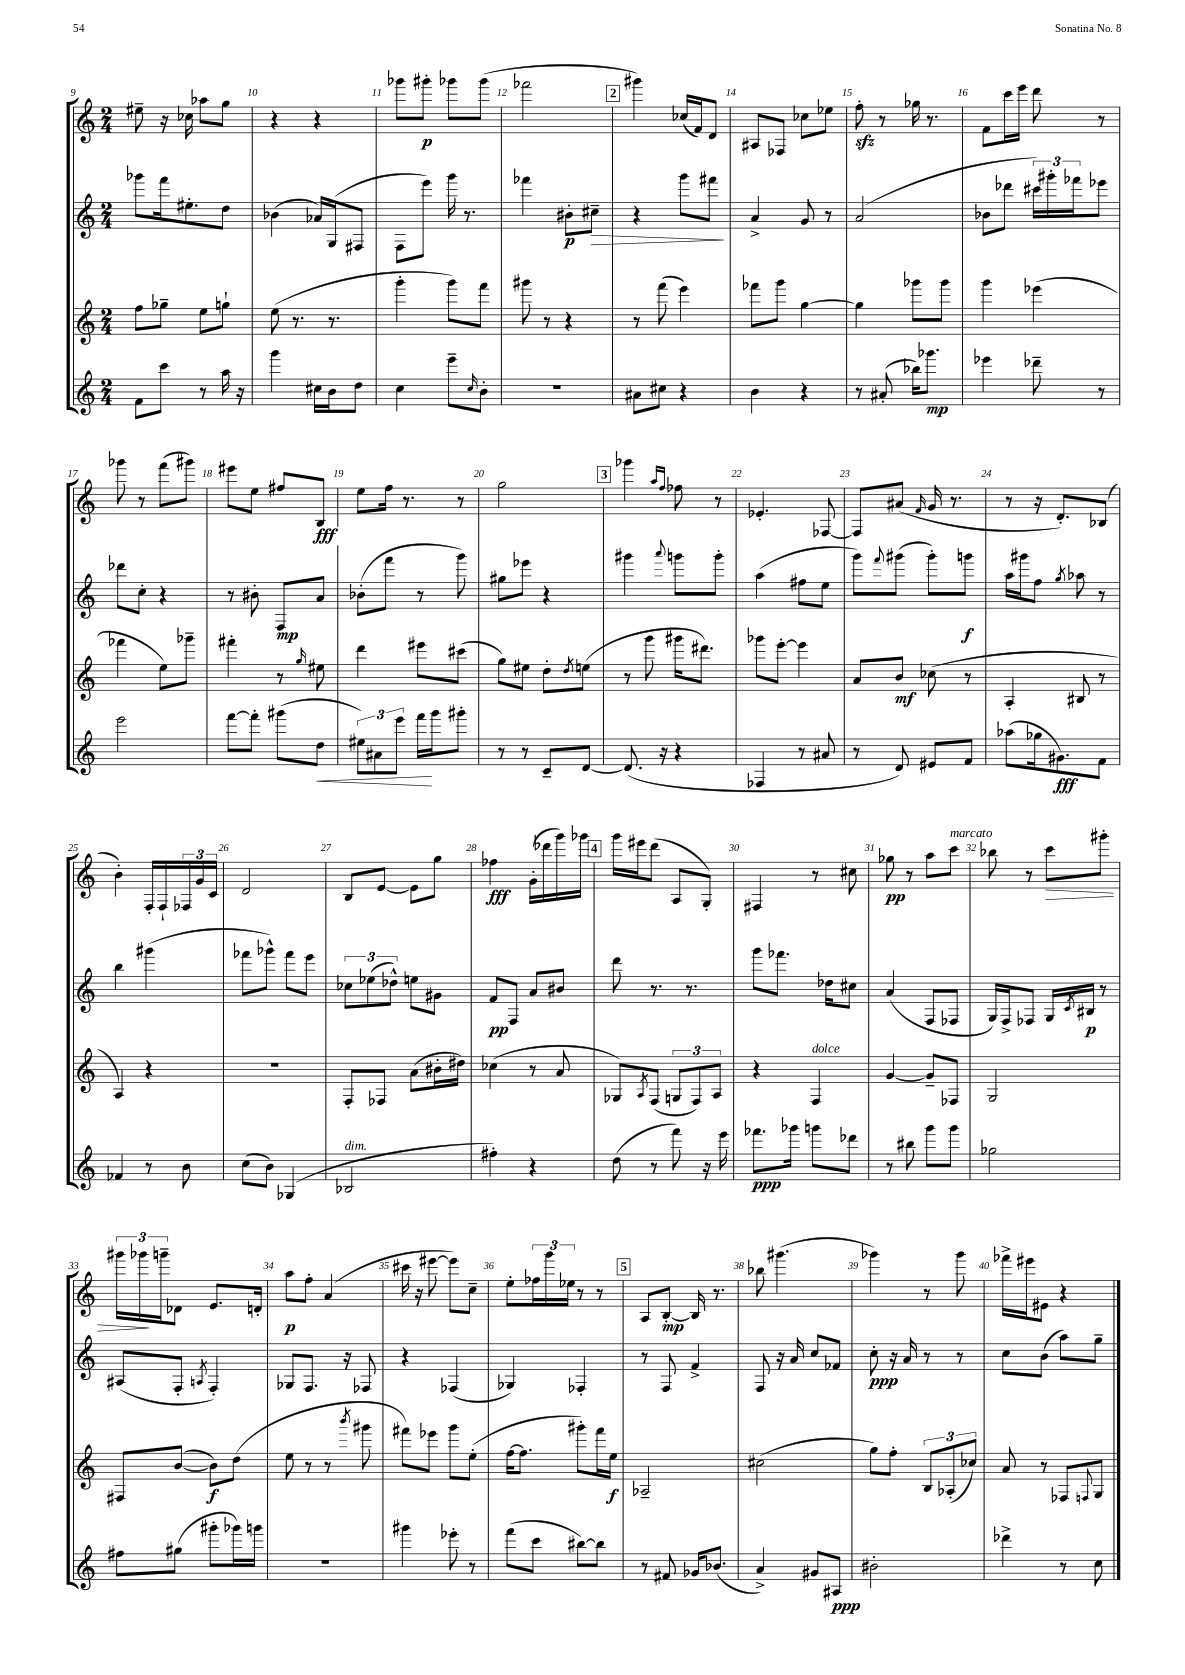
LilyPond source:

<<
\new StaffGroup <<
\new Staff = "s0" {
    \clef treble \key c \major \numericTimeSignature \time 2/4
    eis''8-- r16 ces''16 aes''8 g''8 |
    r4 r4 |
    ges'''8 gis'''8-.\p ges'''8 ges'''8( |
    fes'''2 |
    \mark \markup { \box "2" } gis'''4) ces''16( f'16) d'8 |
    ais8 fes8 ces''8 ees''8 |
    f''8-.\sfz r8 ges''16 r8. |
    f'8 c'''16 e'''16 d'''8 r8 |
    ges'''8 r8 f'''8( gis'''8) |
    eis'''8 e''8 fis''8 b8\fff |
    e''8 f''16 r8. r8 |
    g''2 |
    \mark \markup { \box "3" } ges'''4 \grace { a''16 f''16 } fes''8 r8 |
    ees'4.-. fes8~ |
    fes8 ais'8( \grace { f'16 } g'16 r8. |
    r8 r16 d'8.-.) bes8( |
    b'4-.) f16-. f16-! \tuplet 3/2 { fes16 g'16 c'16 } |
    d'2 |
    b8 e'8~ e'8 g''8 |
    fes''4\fff g'16-.( des'''16 g'''16) ges'''16 |
    \mark \markup { \box "4" } g'''16 eis'''16 d'''8( a8 g8-.) |
    fis4 r8 cis''8 |
    ges''8\pp r8 a''8 c'''8^\markup { \italic "marcato" } |
    bes''8 r8 c'''8\> gis'''8-. |
    \tuplet 3/2 { gis'''16 ges'''16\! g'''16-- } des'8 e'8. d'16-. |
    a''8\p f''8-. a'4( |
    cis'''16 r16 eis'''8~ eis'''8) c''8-- |
    e''8-. \tuplet 3/2 { fes''16 g'''16 ees''16 } r8 r8 |
    \mark \markup { \box "5" } a8 b8~-.\mp b16 r8. |
    bes''8 gis'''4.( |
    ges'''4) r8 ges'''8 |
    fes'''16-> eis'''16 eis'8 r4 \bar "|." |
}
\new Staff = "s1" {
    \clef treble \key c \major \numericTimeSignature \time 2/4
    ges'''8 f'''16 eis''8.-. d''8 |
    bes'4( aes'16) g16( fis8 |
    f8 e'''8) g'''16 r8. |
    fes'''4 bis'8-.\p cis''8--\> |
    \mark \markup { \box "2" } r4 g'''8 fis'''8\! |
    a'4-> g'8 r8 |
    a'2( |
    bes'8 des'''8 \tuplet 3/2 { cis'''16) gis'''16-. fes'''16 } ees'''8 |
    des'''8 c''8-. r4 |
    r8 bis'8-. f8\mp a'8 |
    bes'8-.( f'''8 r8 g'''8) |
    gis''8 ees'''8 r4 |
    \mark \markup { \box "3" } gis'''4 \appoggiatura { a'''8 } g'''8 g'''8-. |
    a''4( fis''8 e''8 |
    g'''8) \appoggiatura { f'''8 } gis'''8( gis'''8-.) g'''8\f |
    a''16 gis'''16 f''8 \acciaccatura { g''8 } aes''8 r8 |
    b''4 gis'''4( |
    fes'''8 ges'''8-^) fes'''8 e'''8 |
    \tuplet 3/2 { ces''8 ees''8( des''8-^) } e''8 gis'8 |
    f'8\pp f8 a'8 bis'8 |
    \mark \markup { \box "4" } d'''8 r8. r8. |
    g'''8 fes'''8. des''16 cis''8 |
    a'4( f8 fes8 |
    g16) f16-> fes8 g16 \acciaccatura { c'8 } bis16\p r8 |
    ais8( f8-. \acciaccatura { a8 } f4-.) |
    ges8 f8. r16 fes8 |
    r4 fes4( |
    ges4) fes4-. |
    \mark \markup { \box "5" } r8 f8 f'4-> |
    f8 r16 a'16 c''8 fes'8 |
    c''8-.\ppp r16 a'16 r8 r8 |
    c''8 b'8( a''8) g''8-- \bar "|." |
}
\new Staff = "s2" {
    \clef treble \key c \major \numericTimeSignature \time 2/4
    f''8 ges''8-- e''8 g''8-! |
    e''8( r8. r8. |
    g'''4-. g'''8) f'''8 |
    gis'''8 r8 r4 |
    \mark \markup { \box "2" } r8 f'''8( e'''4) |
    fes'''8 g'''8 g''4~ |
    g''4 ges'''8 ges'''8 |
    g'''4 ees'''4( |
    fes'''4 e''8) ges'''8-- |
    fis'''4-. r8 \grace { g''16 } eis''8 |
    d'''4 eis'''8 cis'''8( |
    g''8) eis''8 d''8-. \acciaccatura { d''8 } e''8( |
    \mark \markup { \box "3" } r8 g'''8 gis'''16 dis'''8.) |
    ges'''8 e'''8~-. e'''4 |
    a'8 b'8\mf ces''8( r8 |
    a4-. bis8 r8 |
    a4) r4 |
    r2 |
    f8-. fes8 a'8( bis'16-. dis''16) |
    ces''4( r8 a'8 |
    \mark \markup { \box "4" } ges8) \acciaccatura { a8 } f8( \tuplet 3/2 { g8 f8) a8 } |
    r4 f4^\markup { \italic "dolce" } |
    g'4~ g'8-- fes8 |
    g2 |
    fis8 b'8~( b'8\f) d''8( |
    e''8 r8 r8 \acciaccatura { b'''8 } gis'''8 |
    fis'''8) ees'''8 g'''8 e''8-.( |
    f''16~ f''8. gis'''8-.) f'''16 e''16\f |
    \mark \markup { \box "5" } aes2-- |
    cis''2( |
    g''8) f''8-. \tuplet 3/2 { b8 aes8-.( ces''8) } |
    a'8 r8 fes8 \appoggiatura { f8 } g8 \bar "|." |
}
\new Staff = "s3" {
    \clef treble \key c \major \numericTimeSignature \time 2/4
    f'8 c'''8 r8 a''16 r16 |
    g'''4 cis''16 b'16 d''8 |
    c''4 e'''8-- \grace { c''16 } b'8-. |
    R2 |
    \mark \markup { \box "2" } ais'8 cis''8 r4 |
    b'4 r4 |
    r8 ais'8-.( bes''16) ges'''8.\mp |
    ees'''4 des'''8-- r8 |
    e'''2 |
    f'''8~ f'''8-. gis'''8( d''8\< |
    \tuplet 3/2 { eis''8) ais'8 e'''8 } f'''16\! g'''16 gis'''8-. |
    r8 r8 c'8-- d'8~ |
    \mark \markup { \box "3" } d'8.( r16 r4 |
    fes4 r8 ais'8 |
    r8 d'8) eis'8 f'8 |
    aes''8( ges''16 gis'8.\fff) f'8 |
    fes'4 r8 b'8 |
    c''8( b'8) ges4( |
    bes2^\markup { \italic "dim." } |
    fis''4-.) r4 |
    \mark \markup { \box "4" } d''8( r8 f'''8) r16 e'''16 |
    fes'''8.\ppp ges'''16 g'''8 des'''8 |
    r8 bis''8 g'''8 g'''8 |
    ges''2 |
    fis''8 gis''8( gis'''8-. ges'''16) g'''16 |
    R2 |
    gis'''4 ees'''8-. r8 |
    f'''8( c'''8 bis''8~) bis''8 |
    \mark \markup { \box "5" } r8 fis'8 ges'16 bes'8.( |
    a'4->) gis'8 ais8\ppp |
    bis'2-. |
    des'''4-> r8 c''8 \bar "|." |
}
>>
>>
\layout { \context { \Score currentBarNumber = #9 \override BarNumber.break-visibility = ##(#f #t #t) barNumberVisibility = #all-bar-numbers-visible } }
